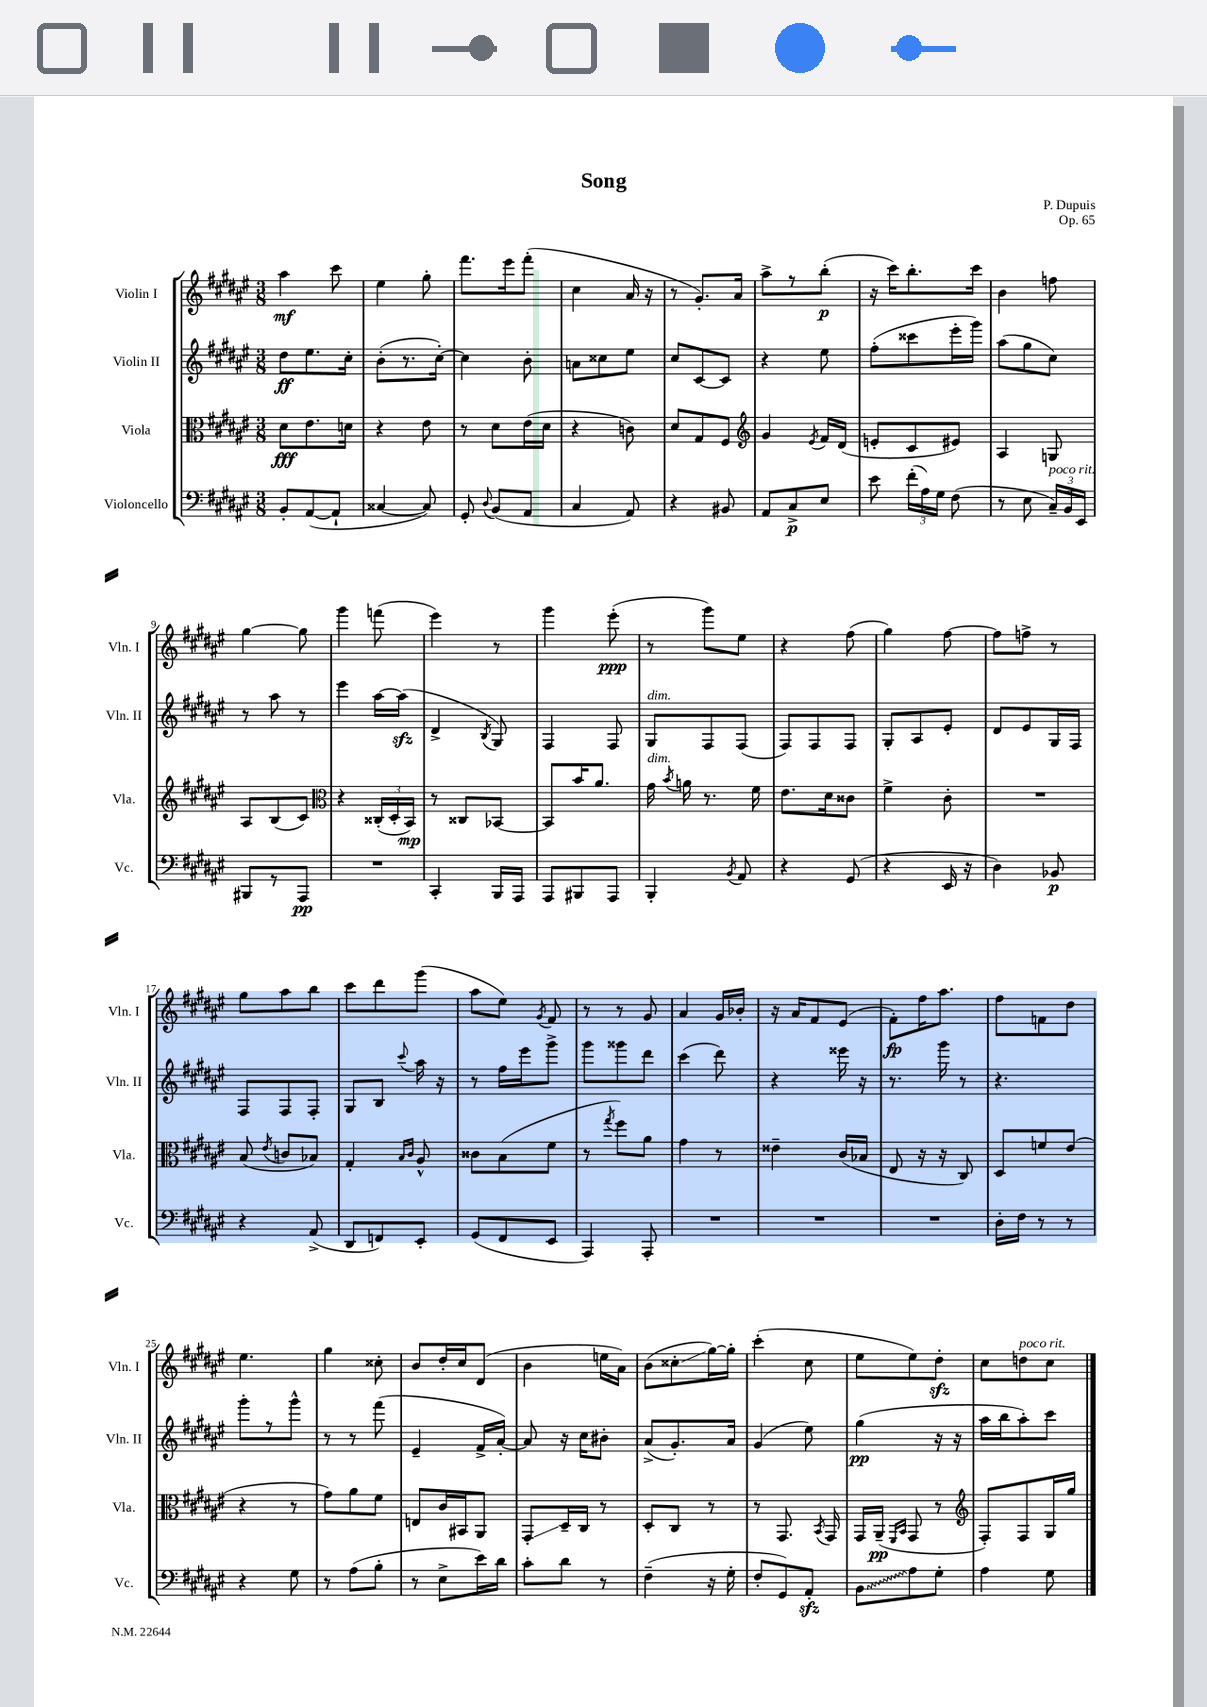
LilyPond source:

\header { title = "Song" composer = "P. Dupuis" opus = "Op. 65" }
<<
\new StaffGroup <<
\new Staff = "s0" \with { instrumentName = "Violin I" shortInstrumentName = "Vln. I" } {
    \clef treble \key fis \major \numericTimeSignature \time 3/8
    \autoBeamOff ais''4\mf cis'''8 |
    eis''4 gis''8-. |
    fis'''8.[ eis'''16 fis'''8]-.( |
    cis''4 ais'16 r16 |
    r8 gis'8.[-.) ais'16] |
    ais''8[-> r8 b''8]-.\p( |
    r16 cis'''16[) b''8.-. cis'''16] |
    b'4 f''8 |
    gis''4~ gis''8 |
    gis'''4 f'''8( |
    eis'''4) r8 |
    gis'''4 eis'''8-.\ppp( |
    r8 gis'''8[) eis''8] |
    r4 fis''8( |
    gis''4) fis''8~ |
    fis''8[ f''8]-> r8 |
    gis''8[ ais''8 b''8] |
    cis'''8[ dis'''8 gis'''8]( |
    ais''8[ eis''8]) \acciaccatura { gis'8 } fis'8 |
    r8 r8 gis'8 |
    ais'4 gis'16[ bes'16]-. |
    r16 ais'16[ fis'8 eis'8]( |
    fis'8[-.\fp) fis''16 ais''8.] |
    fis''8[ f'8 dis''8] |
    eis''4. |
    gis''4 cisis''8-. |
    b'8[ dis''16-. cis''16 dis'8]( |
    b'4 e''16[ ais'16]) |
    b'8[( cisis''8-.\glissando gis''16~) gis''16]-. |
    cis'''4-.( cis''8 |
    eis''8[ eis''8) dis''8]-.\sfz |
    cis''8[ d''8^\markup { \italic "poco rit." } cis''8] \bar "|." |
}
\new Staff = "s1" \with { instrumentName = "Violin II" shortInstrumentName = "Vln. II" } {
    \clef treble \key fis \major \numericTimeSignature \time 3/8
    \autoBeamOff dis''8[\ff eis''8. cis''16]-. |
    b'8[-.( r8. cis''16]~-.) |
    cis''4 b'8-. |
    a'8[ cisis''8 eis''8] |
    cis''8[ cis'8~ cis'8] |
    r4 eis''8 |
    fis''8[-.( cisis'''8 eis'''16-. gis'''16]) |
    ais''8[( gis''8 cis''8]) |
    r8 ais''8 r8 |
    eis'''4 ais''16[~ ais''16]\sfz( |
    dis'4-> \acciaccatura { b8 } gis8) |
    fis4 fis8 |
    gis8[^\markup { \italic "dim." } fis8 fis8]( |
    fis8[) fis8 fis8] |
    gis8[-. ais8 eis'8]-. |
    dis'8[ eis'8 gis16 fis16] |
    fis8[ fis8 fis8]-. |
    gis8[ b8] \appoggiatura { cis'''8 } ais''16 r16 |
    r8 fis''16[ eis'''16 gis'''8]-> |
    gis'''8[ gisis'''8 dis'''8] |
    cis'''4( dis'''8) |
    r4 eisis'''16 r16 |
    r8. gis'''16 r8 |
    r4. |
    gis'''8[-. r8 gis'''8]-^ |
    r8 r8 fis'''8( |
    eis'4-- fis'16[-> ais'16]~-.) |
    ais'8 r16 cis''16[ bis'8]-. |
    ais'8[->( gis'8.-.) ais'16] |
    gis'4( eis''8) |
    gis''4\pp( r16 r16 |
    ais''16[ b''16 ais''8-.) cis'''8] \bar "|." |
}
\new Staff = "s2" \with { instrumentName = "Viola" shortInstrumentName = "Vla." } {
    \clef alto \key fis \major \numericTimeSignature \time 3/8
    \autoBeamOff dis'8[\fff eis'8. d'16] |
    r4 eis'8 |
    r8 dis'8[ eis'16( dis'16] |
    r4 c'8) |
    dis'8[ gis8 fis8] |
    \clef treble gis'4 \acciaccatura { eis'8 } fis'16[ dis'16]( |
    e'8[-. cis'8 eis'8]) |
    ais4 g8 |
    ais8[ b8( cis'8]) |
    \clef alto r4 \tuplet 3/2 { cisis16[-.( dis16-. b,16]\mp) } |
    r8 cisis8[ bes,8]~ |
    bes,8[ b'16 ais'8.] |
    gis'16^\markup { \italic "dim." } \acciaccatura { b'8 } a'16 r8. fis'16 |
    eis'8.[ dis'16 cisis'8] |
    fis'4-> cis'8-. |
    R4. |
    b8( \acciaccatura { eis'8 } c'8[ bes8]) |
    gis4-. \grace { b16[ cis'16] } ais8-^ |
    cisis'8[ b8( fis'8] |
    r8 \acciaccatura { gis''8 } fis''8[) ais'8] |
    gis'4 r8 |
    eisis'4-- cis'16[( bes16] |
    eis8 r16 r16 cis8) |
    dis8[ f'8 eis'8]( |
    r4 r8 |
    gis'8[) ais'8 fis'8] |
    e8[ cis'16 bis,16 ais,8] |
    gis,8[-.\glissando dis16-- cis16] r8 |
    dis8[-. cis8] r8 |
    r8 gis,8. \acciaccatura { b,8 } gis,16 |
    gis,16[ ais,16]--\pp( \grace { fis,16[ b,16] } gis,8 r8 |
    \clef treble fis8[-.) fis8 gis16 gis''16] \bar "|." |
}
\new Staff = "s3" \with { instrumentName = "Violoncello" shortInstrumentName = "Vc." } {
    \clef bass \key fis \major \numericTimeSignature \time 3/8
    \autoBeamOff b,8[-. ais,8~( ais,8]-! |
    cisis4~ cisis8) |
    gis,8-. \appoggiatura { dis8 } b,8[( ais,8] |
    cis4 ais,8) |
    r4 bis,8 |
    ais,8[ cis8->\p eis8] |
    eis'8 \tuplet 3/2 { fis'16[-.( ais16) gis16] } fis8( |
    r8 eis8 \tuplet 3/2 { cis16[--^\markup { \italic "poco rit." }) b,16 eis,16] } |
    bis,,8[ r8 ais,,8]\pp |
    R4. |
    cis,4-. b,,16[ ais,,16] |
    ais,,8[ bis,,8 ais,,8] |
    b,,4-. \acciaccatura { b,8 } ais,8 |
    r4 gis,8( |
    r4 eis,16 r16 |
    dis4) bes,8\p |
    r4 ais,8->( |
    dis,8[ f,8) eis,8]-. |
    gis,8[( fis,8 eis,8] |
    ais,,4) ais,,8-. |
    R4. |
    R4. |
    R4. |
    dis16[-. fis16] r8 r8 |
    r4 gis8 |
    r8 ais8[( b8]-. |
    r8 eis8[-> eis'16) dis'16] |
    cis'8[-. dis'8] r8 |
    fis4--( r16 gis16-. |
    fis8[-. gis,8) ais,8]-.\sfz |
    \once \override Glissando.style = #'zigzag b,8[\glissando ais8 gis8]-. |
    ais4 gis8 \bar "|." |
}
>>
>>
